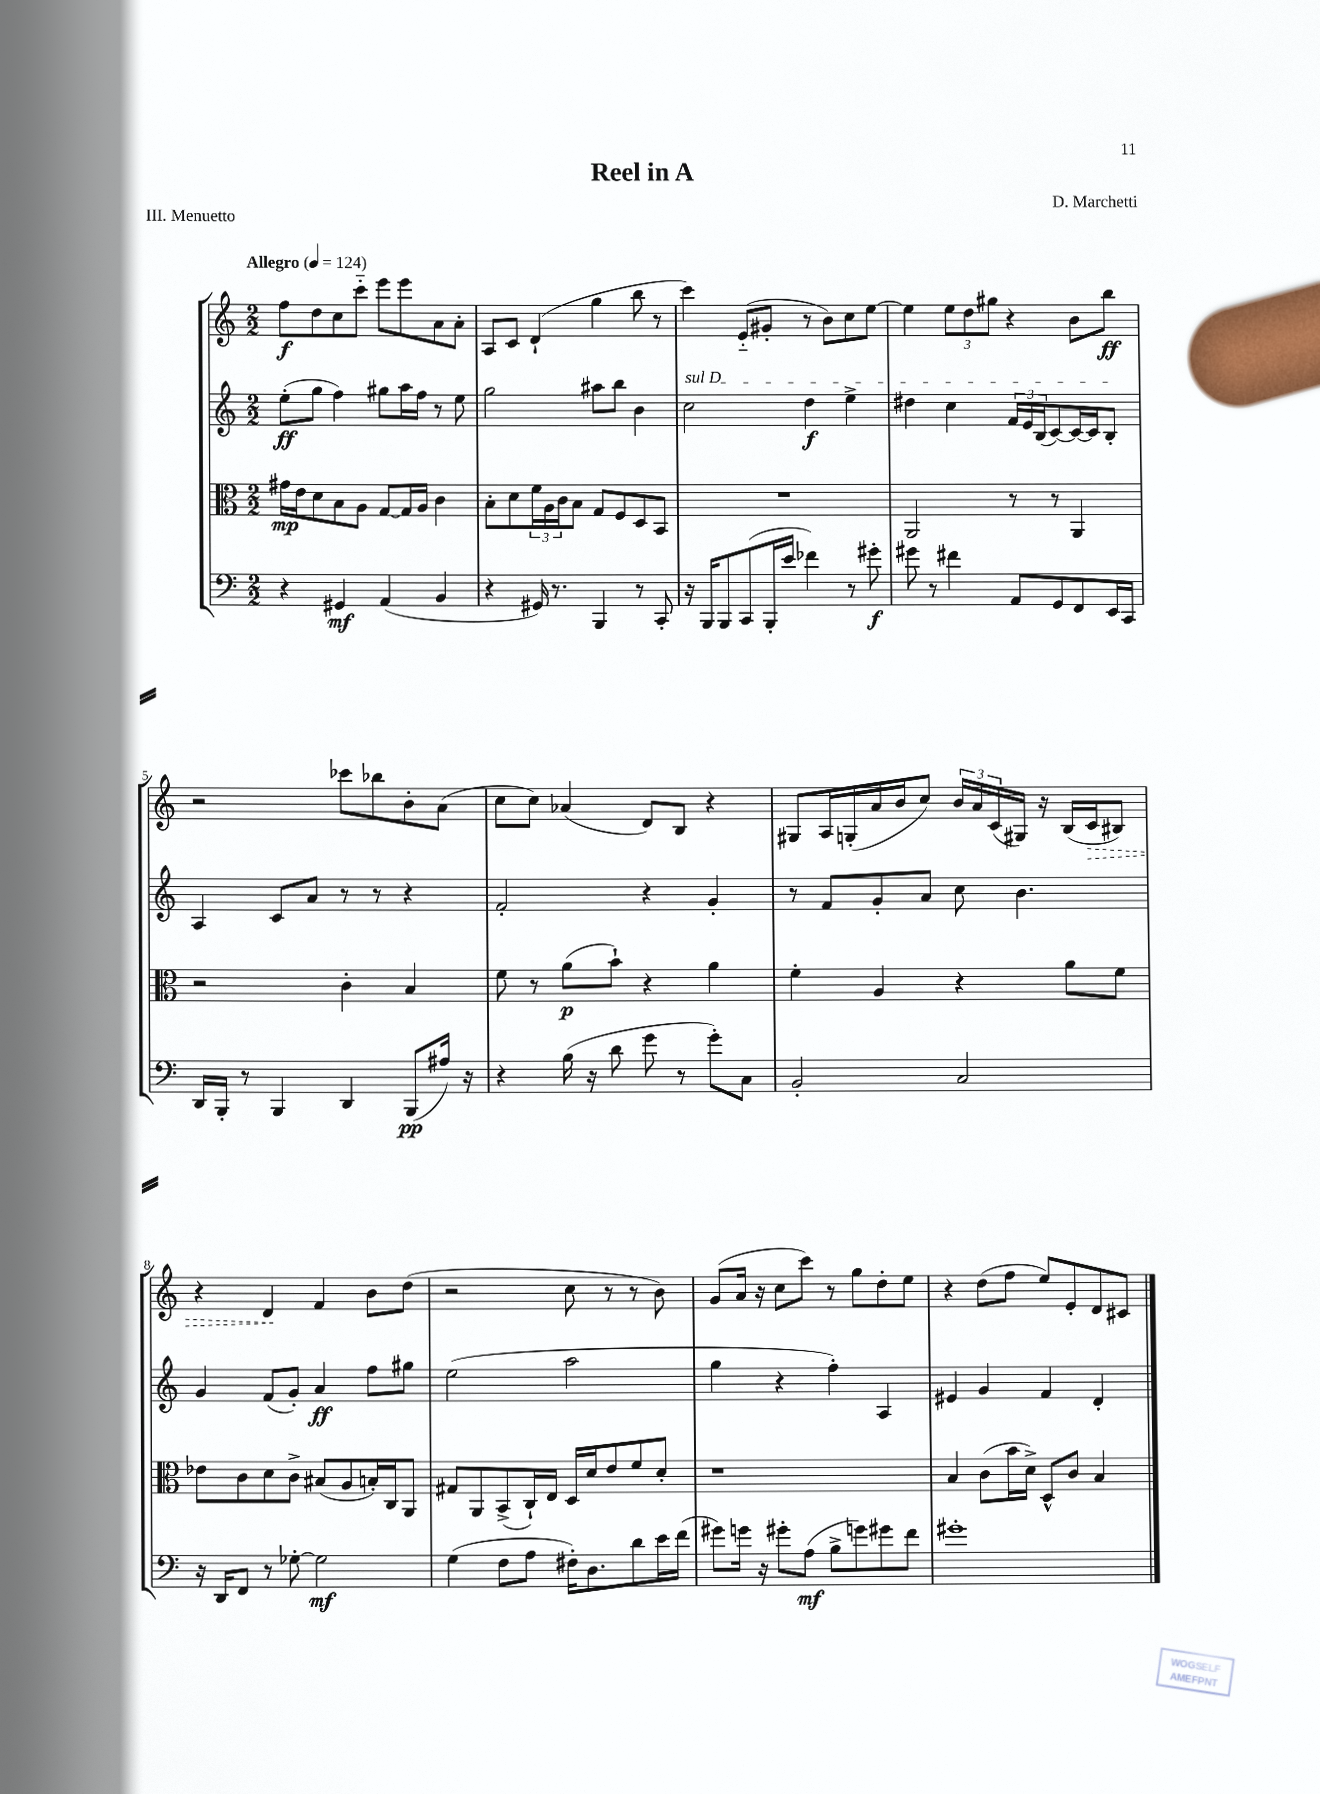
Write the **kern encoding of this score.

**kern	**kern	**kern	**kern
*staff4	*staff3	*staff2	*staff1
*clefF4	*clefC3	*clefG2	*clefG2
*k[]	*k[]	*k[]	*k[]
*M2/2	*M2/2	*M2/2	*M2/2
*MM124	*MM124	*MM124	*MM124
4r	16g#\LL	(8ee'\L	8ff\L
.	16e\J	.	.
.	8d\	8gg\J	8dd\
4GG#/	8B\	4ff\)	8cc\
.	8A\J	.	8ccc'~\J
(4AA/	[8G/L	8gg#\L	8eee\L
.	16G/]L	16aa\L	8eee\
.	16A/JJ	16ff\JJ	.
4BB/	4c\	8r	8a\
.	.	8ee\	8a'\J
=	=	=	=
4r	8B'\L	2gg\	8A/L
.	8d\	.	8c/J
16GG#/)	24f\L	.	(4d`/
.	24A\	.	.
8.r	.	.	.
.	24c\J	.	.
.	8B\J	.	.
4BBB/	8G/L	8aa#\L	4gg\
.	8F/	8bb\J	.
8r	8D/	4b\	8bb\
8CC'/	8BB/J	.	8r
=	=	=	=
16r	1r	2cc\	4ccc\)
16BBB/LK	.	.	.
8BBB/	.	.	.
(8CC/	.	.	(8e'~/L
16BBB'/L	.	.	8g#'/J
16e/JJ	.	.	.
4f-\)	.	4dd\	8r
.	.	.	8b\L)
8r	.	4ee^\	8cc\
8g#'\	.	.	[8ee\J
=	=	=	=
8g#\	2AA/	4dd#\	4ee\]
8r	.	.	.
4f#\	.	4cc\	12ee\L
.	.	.	12dd\
.	.	.	12gg#\J
8AA/L	8r	24f/LL	4r
.	.	24e/	.
.	.	(24B/J	.
8GG/	8r	[8c/)	.
8FF/	4AA/	16c/_L	8b\L
.	.	16c/]J	.
16EE/L	.	8B'/J	8bb\J
16CC/JJ	.	.	.
=	=	=	=
16DD/LL	2r	4A/	2r
16BBB'/JJ	.	.	.
8r	.	.	.
4BBB/	.	8c/L	.
.	.	8a/J	.
4DD/	4c'\	8r	8ccc-\L
.	.	8r	8bb-\
(8BBB/L	4B/	4r	8b'\
16A#/Jk)	.	.	(8a\J
16r	.	.	.
=	=	=	=
4r	8f\	2f'/	8cc\L
.	8r	.	8cc\J)
(16B\	(8a\L	.	(4a-/
16r	.	.	.
8d\	8b`\J)	.	.
8g\	4r	4r	8d/L)
8r	.	.	8B/J
8g'\L)	4a\	4g'/	4r
8C\J	.	.	.
=	=	=	=
2BB'/	4f'\	8r	8G#/L
.	.	8f/L	16A/L
.	.	.	(16G'/
.	4A/	8g'/	16a/
.	.	.	16b/J
.	.	8a/J	8cc/J)
2C/	4r	8cc\	24b/LL
.	.	.	24a/
.	.	.	(24c/
.	.	4.b\	16G#/JJ)
.	.	.	16r
.	8a\L	.	(16B/LL
.	.	.	16c/J
.	8f\J	.	8B#/J)
=	=	=	=
16r	8e-\L	4g/	4r
16DD/LK	.	.	.
8FF/J	8c\	.	.
8r	8d\	(8f/L	4d/
[8G-'\	8c^\J	8g'/J)	.
2G-\]	(8B#/L	4a/	4f/
.	8A/	.	.
.	16B'/L)	8ff\L	8b\L
.	16C/J	.	.
.	8AA/J	8gg#\J	(8dd\J
=	=	=	=
(4G\	8G#/L	(2ee\	2r
.	8AA/	.	.
8F\L	(8BB^/	.	.
8A\J	16C`/L)	.	.
.	16E/JJ	.	.
16F#'\LK)	16D/LL	2aa\	8cc\
8.D\	16d/J	.	.
.	8e/	.	8r
8d\	8f/	.	8r
16e\L	8d'/J	.	8b\)
(16f\JJ	.	.	.
=	=	=	=
8g#\L)	1r	4gg\	(8g/L
16g\Jk	.	.	16a/Jk
16r	.	.	16r
8g#'\L	.	4r	8cc\L
(8A\J	.	.	8ccc\J)
8B^\L	.	4ff'\)	8r
8g\)	.	.	8gg\L
8g#\	.	4A/	8dd'\
8f\J	.	.	8ee\J
=	=	=	=
1g#'	4B/	4e#/	4r
.	(8c\L	4g/	(8dd\L
.	16b\L	.	8ff\J
.	16d^\JJ)	.	.
.	8D^^/L	4f/	8ee/L)
.	8c/J	.	8e'/
.	4B/	4d'/	8d/
.	.	.	8c#/J
==	==	==	==
*-	*-	*-	*-
